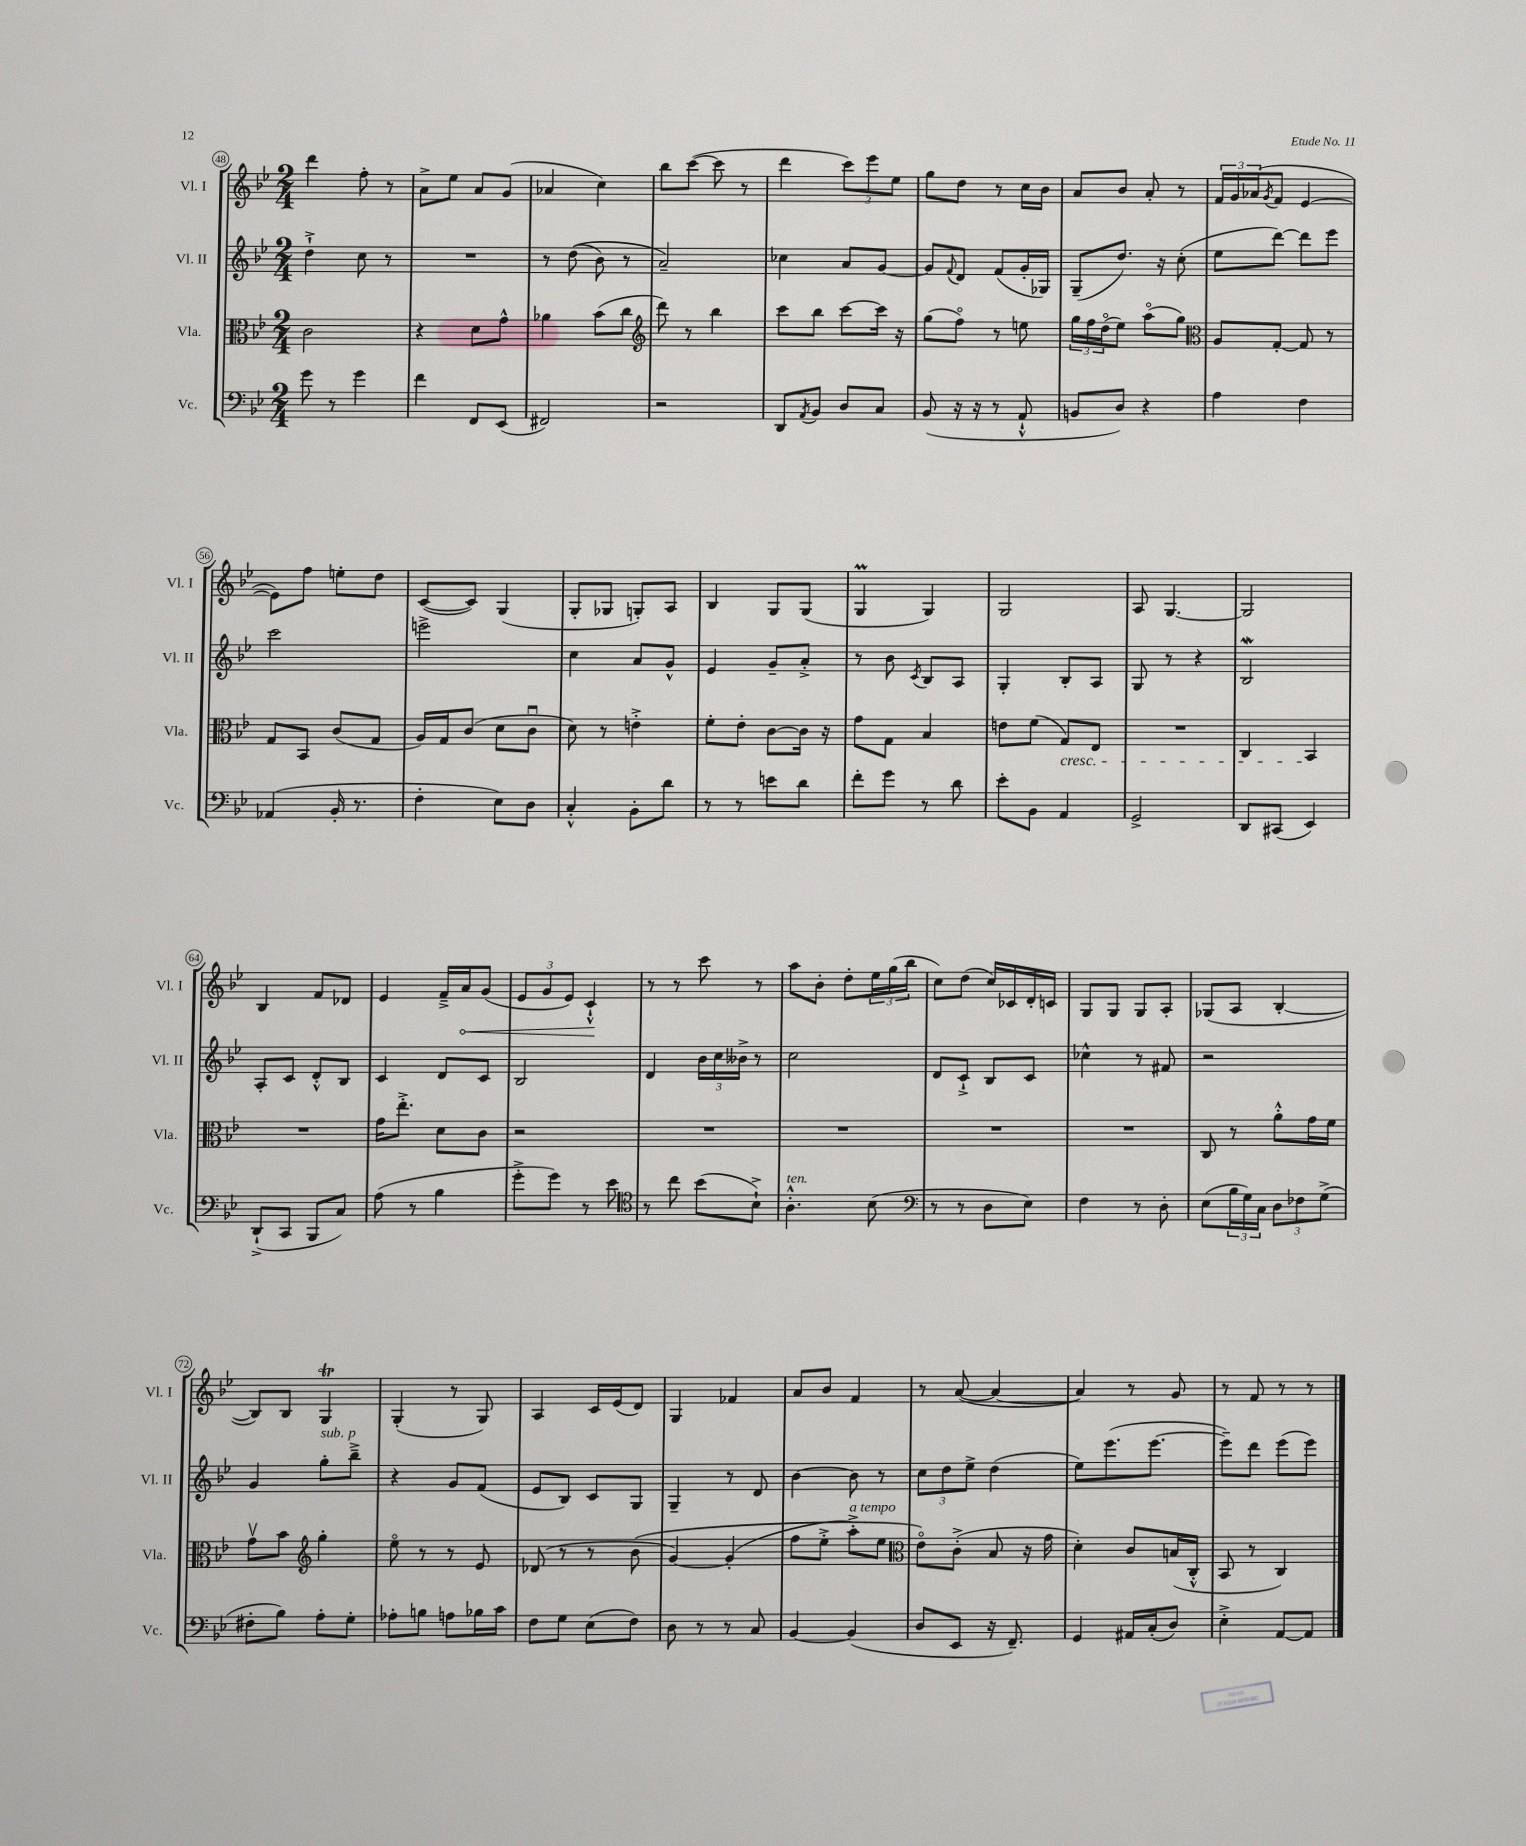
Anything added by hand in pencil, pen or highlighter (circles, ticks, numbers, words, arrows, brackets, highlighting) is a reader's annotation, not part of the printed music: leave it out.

**kern	**kern	**kern	**kern
*staff4	*staff3	*staff2	*staff1
*clefF4	*clefC3	*clefG2	*clefG2
*k[b-e-]	*k[b-e-]	*k[b-e-]	*k[b-e-]
*M2/4	*M2/4	*M2/4	*M2/4
8g\	2c\	4dd`^\	4ddd\
8r	.	.	.
4g\	.	8cc\	8ff'\
.	.	8r	8r
=	=	=	=
4f\	4r	2r	8a^\L
.	.	.	8ee-\J
8FF/L	8d\L	.	8a/L
(8EE-/J	8g^^\J	.	(8g/J
=	=	=	=
2FF#/)	4a-\	8r	4a-/
.	.	&((8dd\	.
.	(8b-\L	8b-\)	4cc\)
.	8cc\J	8r	.
=	=	=	=
*	*clefG2	*	*
2r	8ddd\)	2a~/&)	8bb-\L
.	8r	.	([8ccc\J
.	4bb-\	.	8ccc\]
.	.	.	8r
=	=	=	=
8DD/L	8ccc\L	4cc-\	4ddd\
8qAA/	.	.	.
8BB-/J	8bb-\J	.	.
8D/L	[8ccc\L	8a/L	12ccc\L)
.	.	.	12eee-\
8C/J	16ccc\]Jk	[8g/J	.
.	.	.	12ee-\J
.	16r	.	.
=	=	=	=
(8BB-/	(8gg\L	8g/]L	8gg\L
.	.	8qqf/	.
16r	8ffo\J)	8d/J	8dd\J
16r	.	.	.
8r	8r	(8f/L	8r
8AA`^^/	8ee\	16g'/L	16cc\LL
.	.	16G-/JJ)	16b-\JJ
=	=	=	=
8BB/L	24gg\LL	(8G~/L	8a/L
.	24ff\	.	.
.	(24ddo\J	.	.
8D/J)	8ee-\J)	8.dd/J)	8b-/J
4r	(8aao\L	.	8a'/
.	.	16r	.
.	8gg\J)	(8cc'\	8r
=	=	=	=
*	*clefC3	*	*
4A\	8A/L	8ee-\L	24f/LL
.	.	.	24g/
.	.	.	(24a-/J
.	.	.	8qg/
.	[8G'/J	[8ddd\J)	8f/J
4F\	8G/]	8ddd\]L	[4e-/
.	8r	8eee-\J	.
=	=	=	=
(4AA-/	8G/L	2ccc\	8e-\]L)
.	8BB-/J	.	8ff\J
16BB-'/	(8c/L	.	8ee'\L
8.r	.	.	.
.	8G/J	.	8dd\J
=	=	=	=
4F'\	16A/LL)	2eee^\	([8c/L
.	16G/J	.	.
.	(8c/J	.	8c/]J)
8E-\L)	8d\L	.	(4G/
8D\J	8cu\J	.	.
=	=	=	=
4C'^^/	8d\)	4cc\	8G'/L
.	8r	.	8G-/J
8BB-'\L	4e'^\	8a/L	8G'/L)
8d\J	.	8g^^/J	8A/J
=	=	=	=
8r	8f'\L	4e-/	4B-/
8r	8e-'\J	.	.
8e\L	[8c\L	8g~/L	8G/L
8d\J	16c\]Jk	8a'^/J	(8G/J
.	16r	.	.
=	=	=	=
8f'\L	8g\L	8r	4G/
8g\J	8G\J	8b-\	.
.	.	8qc/	.
8r	4B-/	8B-/L	4G/)
8d\	.	8A/J	.
=	=	=	=
8e-'\L	8e\L	4G'/	2G/
8BB-\J	(8f\J	.	.
4AA/	8G/L)	8B-'/L	.
.	8E-/J	8A/J	.
=	=	=	=
2GG^/	2r	8G/	8A/
.	.	8r	[4.G/
.	.	4r	.
=	=	=	=
8DD/L	4C/	2B-/	2G/]
(8CC#/J	.	.	.
4EE-/)	4BB-/	.	.
=	=	=	=
(8DD`^/L	2r	8A'/L	4B-/
8CC/J	.	8c/J	.
8BBB-/L	.	8d'^^/L	8f/L
8C/J)	.	8B-/J	8d-/J
=	=	=	=
(8A\	16g\LK	4c/	4e-/
.	8.ee-'^\J	.	.
8r	.	.	.
4B-\	8d\L	8d/L	16f~^/LL
.	.	.	16a/J
.	8c\J	8c/J	(8g/J
=	=	=	=
8g'^\L	2r	2B-/	12e-/L
.	.	.	12g/
8g\J)	.	.	.
.	.	.	12e-/J)
8r	.	.	4c`^^/
8e-\	.	.	.
=	=	=	=
*clefC4	*	*	*
8r	2r	4d/	8r
8cc\	.	.	8r
(8b-\L	.	24b-\LL	8ccc\
.	.	24cc\	.
.	.	24b--^\JJ	.
8B-`^\J)	.	8r	8r
=	=	=	=
4.A'^^\	2r	2cc\	8aa\L
.	.	.	8b-'\J
.	.	.	8dd'\L
(8B-\	.	.	24ee-\L
.	.	.	(24gg\
.	.	.	24bb-\JJ
=	=	=	=
*clefF4	*	*	*
8r	2r	8d/L	8cc\L)
8r	.	8c`^/J	(8dd\J
8D\L	.	8B-/L	16cc/LL)
.	.	.	16c-/
8E-\J)	.	8c/J	16d'/
.	.	.	16c/JJ
=	=	=	=
4F\	2r	4cc-^^\	8G/L
.	.	.	8G/J
8r	.	8r	8G/L
8D'\	.	8f#/	8A'/J
=	=	=	=
(8E-\L	8C/	2r	(8G-/L
24B-\L	8r	.	8A/J
24G\)	.	.	.
24C\JJ	.	.	.
12D\L	8a'^^\L	.	[4B-'/
12F-\	.	.	.
.	16g\L	.	.
(12G^\J	.	.	.
.	16f\JJ	.	.
=	=	=	=
8F#'\L	8gv\L	4g/	8B-/]L)
8B-\J)	8b-\J	.	8B-/J
*	*clefG2	*	*
8A'\L	4gg'\	8gg'\L	4G/
8G'\J	.	8bb-~^\J	.
=	=	=	=
8A-'\L	8ee-o\	4r	(4G'/
8B\J	8r	.	.
8A\L	8r	8g/L	8r
16B-\L	8e-/	(8f/J	8G/)
16c\JJ	.	.	.
=	=	=	=
8F\L	(8d-/	8e-/L	4A/
8G\J	8r	8B-/J)	.
(8E-\L	8r	8c/L	16c/LL
.	.	.	(16e-/J
8F\J)	&(8b-\	8G/J	8d/J)
=	=	=	=
8D\	[4g/)	4G~/	4G/
8r	.	.	.
8r	(4g'/]	8r	4f-/
8C/	.	8d/	.
=	=	=	=
[4BB-/	8ff\L	[4b-\	8a/L
.	8ee-'^\J	.	8b-/J
(4BB-/]	8aa'^\L)	8b-\]	4f/
.	8ee-\J	8r	.
=	=	=	=
*	*clefC3	*	*
8D/L	8e-o\L&)	12cc\L	8r
.	.	12dd\	.
8EE-/J	(8c'^\J	.	([8a/
.	.	12ee-^\J	.
16r	8B-/	(4dd\	4a/_
8.FF~/)	.	.	.
.	16r	.	.
.	16g\	.	.
=	=	=	=
4GG/	4d'\)	8ee-\L)	4a/])
.	.	(8.eee-\	.
16AA#/LL	8c/L	.	8r
(16C'/J	.	[8.eee-\J	.
8D/J)	(16B/L	.	8g/
.	16C'^^/JJ	.	.
=	=	=	=
4E-'^\	8BB-/	8eee-~\]L)	8r
.	8r	8ddd\J	8f/
[8AA/L	4C/)	(8eee-\L	8r
8AA/]J	.	8eee-\J)	8r
==	==	==	==
*-	*-	*-	*-
